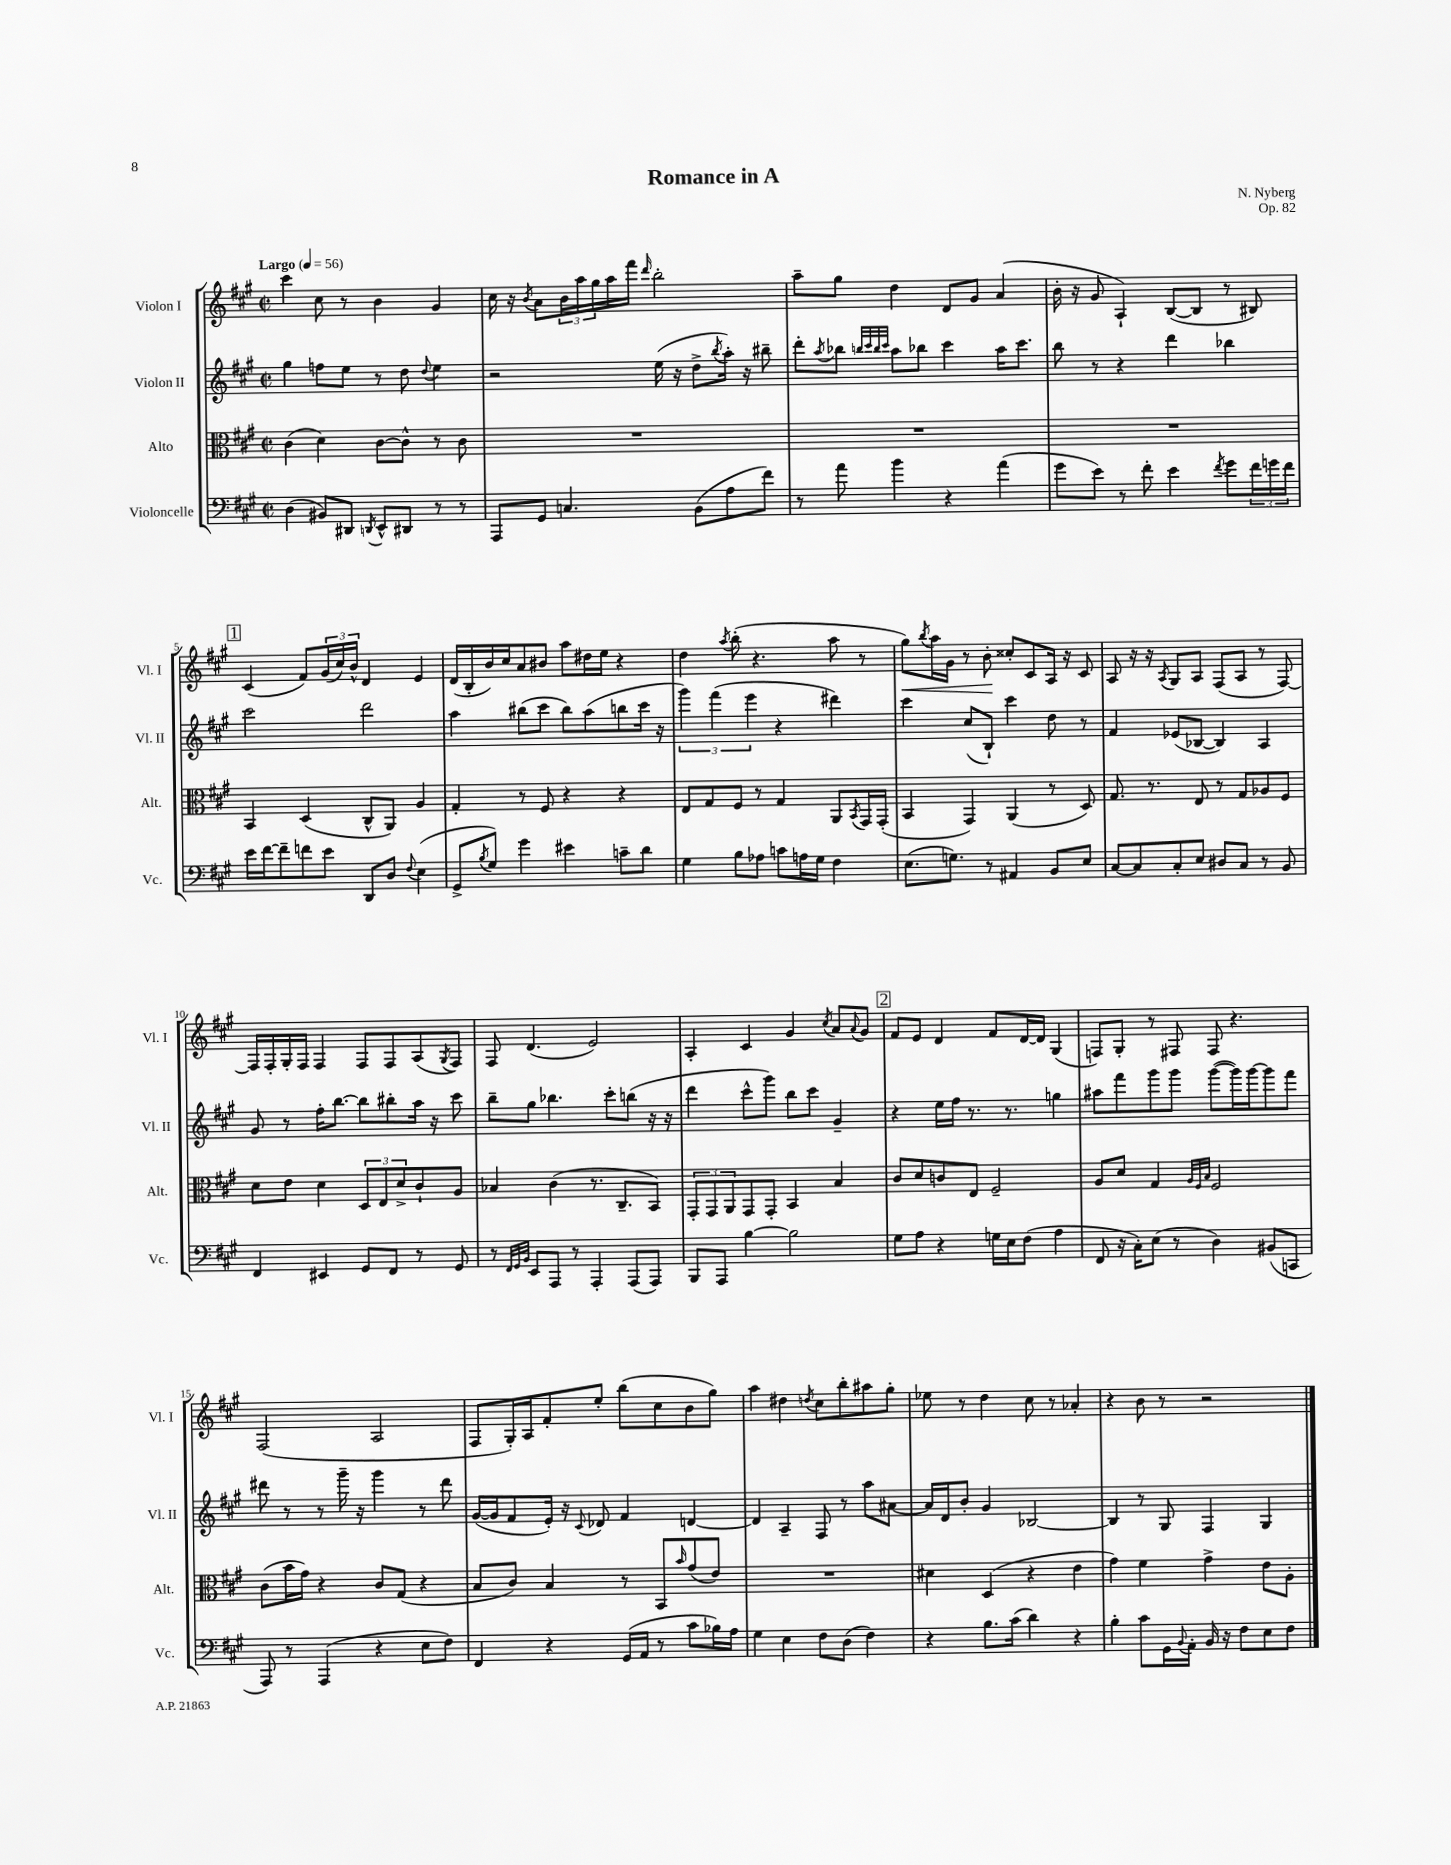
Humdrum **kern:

**kern	**kern	**kern	**kern
*staff4	*staff3	*staff2	*staff1
*clefF4	*clefC3	*clefG2	*clefG2
*k[f#c#g#]	*k[f#c#g#]	*k[f#c#g#]	*k[f#c#g#]
*M2/2	*M2/2	*M2/2	*M2/2
*met(c|)	*met(c|)	*met(c|)	*met(c|)
*MM56	*MM56	*MM56	*MM56
(4D	(4c#	4gg#	4ccc#
8BB#)	4d)	8ff	8cc#
8DD#	.	8ee	8r
8qDD	.	.	.
8EE^^	[8c#	8r	4b
8DD#	8c#^^]	8dd	.
.	.	8qqdd	.
8r	8r	4ee	4g#
8r	8c#	.	.
=	=	=	=
8AAA	1r	2r	16cc#
.	.	.	16r
.	.	.	8qb
8GG#	.	.	8a
4.C	.	.	24b
.	.	.	24aa
.	.	.	24gg#
.	.	.	16aa
.	.	.	16fff#
.	.	.	16qqddd
.	.	(16ee	2bb'
.	.	16r	.
(8BB	.	8dd^	.
.	.	8qbb	.
8A	.	16aa')	.
.	.	16r	.
8f#)	.	8bb#~	.
=	=	=	=
8r	1r	8ddd'	8aa~
.	.	8qaa	.
8a	.	8bb-	8gg#
.	.	32qqbb	.
.	.	32qqccc#	.
.	.	32qqbb	.
.	.	32qqccc#	.
4b	.	8aa	4dd
.	.	8bb-	.
4r	.	4ccc#	8d
.	.	.	8g#
(4a	.	16aa	(4a
.	.	8.ccc#	.
=	=	=	=
8g#	1r	8bb	16b'
.	.	.	16r
8e)	.	8r	8g#
8r	.	4r	4A`)
8f#'	.	.	.
4e	.	4ddd	([8B
.	.	.	8B]
8qf#	.	.	.
8g#	.	4bb-	8r
24f#	.	.	8B#)
24g	.	.	.
24f#	.	.	.
=	=	=	=
16e	4BB	2ccc#	(4c#
[16f#	.	.	.
8f#~]	.	.	.
8f	(4D	.	8f#)
8e	.	.	(24g#
.	.	.	24cc#)
.	.	.	24b^^
8DD	8C#^^	2ddd	4d
8D	8AA)	.	.
8qqF#	.	.	.
(4E	4A	.	4e
=	=	=	=
8GG#^	4G#'	4aa	(16d
.	.	.	16B'
8qB	.	.	.
8G#)	.	.	16b)
.	.	.	16cc#
4g#	8r	(8bb#	8a
.	8F#	8ccc#	8b#
4e#	4r	8bb#)	8aa
.	.	(8aa	16dd#
.	.	.	16ee
8c~	4r	8bb	4r
8d	.	16ccc#	.
.	.	16r	.
=	=	=	=
4G#	8E	6ggg#)	4dd
.	8G#	.	.
.	.	(6fff#	.
.	.	.	8qaa
8B	8F#	.	(8bb'
.	.	6eee	.
8A-	8r	.	4.r
8c	4G#	4r	.
16A	.	.	.
16G#	.	.	.
4F#	8AA	4ddd#)	8aa
.	8qBB	.	.
.	16GG#	.	8r
.	(16GG#'	.	.
=	=	=	=
(8.E	4BB	4ccc#	8gg#)
.	.	.	8qbb
.	.	.	16aa
8.G)	.	.	16g#
.	4GG#)	(8cc#	8r
8r	.	8B`)	8b'
4AA#	(4AA	4ccc#	8cc##'
.	.	.	8c#
8BB	8r	8dd	16A
.	.	.	16r
8E	8D)	8r	8c#
=	=	=	=
[8C#	8.G#	4f#	8A
8C#]	.	.	16r
.	8.r	.	16r
.	.	.	8qA
8C#'	.	(8e-	8G#
8E	8E	[8B-	8A
8D#	8r	4B-])	(8F#
8C#	8G#	.	8A
8r	8A-	4A	8r
8BB	8F#	.	[8F#)
=	=	=	=
4FF#	8d	8g#	16F#]
.	.	.	16F#'
.	8e	8r	16G#'
.	.	.	16F#
4EE#	4d	16ff#'	4F#
.	.	[8.bb	.
8GG#	12D	8bb]	8F#
.	12E	.	.
8FF#	.	8bb#'	8F#
.	12d^	.	.
8r	8c#`	16aa	(8A
.	.	16r	.
.	.	.	8qG#
8GG#	8A	8ccc#	8F#)
=	=	=	=
8r	4B-	8bb~	8F#
32qqFF#	.	.	.
32qqGG#	.	.	.
32qqBB	.	.	.
8EE	.	8gg#	(4.d
8AAA	(4c#	4.bb-	.
8r	.	.	.
4AAA'	8.r	.	2e)
.	.	8ccc#'	.
.	8.C#~	.	.
(8AAA	.	(8bb	.
8AAA)	8BB)	16r	.
.	.	16r	.
=	=	=	=
8BBB	12GG#'	4ddd	4A'
.	12GG#	.	.
8AAA	.	.	.
.	12AA	.	.
[4B	8GG#	8ccc#^^	4c#
.	8GG#'	8ggg#)	.
2B]	4BB	8bb	4g#
.	.	8ccc#	.
.	.	.	8qcc#
.	4B	4g#~	8a
.	.	.	8qqa
.	.	.	8g#
=	=	=	=
8G#	8c#	4r	8f#
8A	8d	.	8e
4r	8c	16ee	4d
.	.	16ff#	.
.	8E	8.r	.
16G	2F#~	.	8f#
16E	.	8.r	.
(8F#	.	.	[16d
.	.	.	16d]
4A	.	4gg	(4G#
=	=	=	=
8FF#	8A	8aa#	8F)
16r	8d	8fff#	8G#'
16C#')	.	.	.
(8E	4G#	8ggg#	8r
8r	.	8ggg#	8F#
.	32qqA	.	.
.	32qqF#	.	.
.	32qqB	.	.
4D)	2F#	([8ggg#	8F#
.	.	16ggg#])	4.r
.	.	[16ggg#	.
(8BB#	.	8ggg#]	.
8CC	.	8fff#	.
=	=	=	=
8AAA)	(8c#	8ddd#	(2F#
8r	16b	8r	.
.	16g#)	.	.
(4AAA	4r	8r	.
.	.	16ggg#~	.
.	.	16r	.
4r	8c#	4ggg#	2A
.	(8G#	.	.
8E	4r	8r	.
8F#)	.	8ddd#	.
=	=	=	=
4FF#	8B	([16g#	8F#
.	.	16g#]	.
.	8c#)	8f#	16G#')
.	.	.	16A
4r	4B	16e')	8f#'
.	.	16r	.
.	.	8qqc#	.
.	.	8d-	8ee'
(16GG#	8r	4f#	(8bb
16AA	.	.	.
8r	8BB	.	8cc#
.	16qqb	.	.
8c#	(8g#	[4d	8b
16B-)	8e)	.	8gg#)
16A	.	.	.
=	=	=	=
4G#	1r	4d]	4aa
4E	.	4A~	4dd#
.	.	.	8qdd
8F#	.	8F#	8cc#
(8D	.	8r	8bb'
4F#)	.	8aa	8aa#
.	.	[8a#	8gg#'
=	=	=	=
4r	4d#	16a#]	8ee-
.	.	16d	.
.	.	8b'	8r
8.B	(4D	4g#	4dd
(16c#	.	.	.
4d)	4r	[2B-	8cc#
.	.	.	8r
4r	4e	.	4a-'
=	=	=	=
4B'	4g#)	4B-]	4r
8c#	4f#	8r	8b
16GG#	.	8G#	8r
8qqBB	.	.	.
16AA'	.	.	.
16BB	4g#^	4F#	2r
16r	.	.	.
8F#	.	.	.
8E	8e	4G#	.
8F#	8A'	.	.
==	==	==	==
*-	*-	*-	*-
